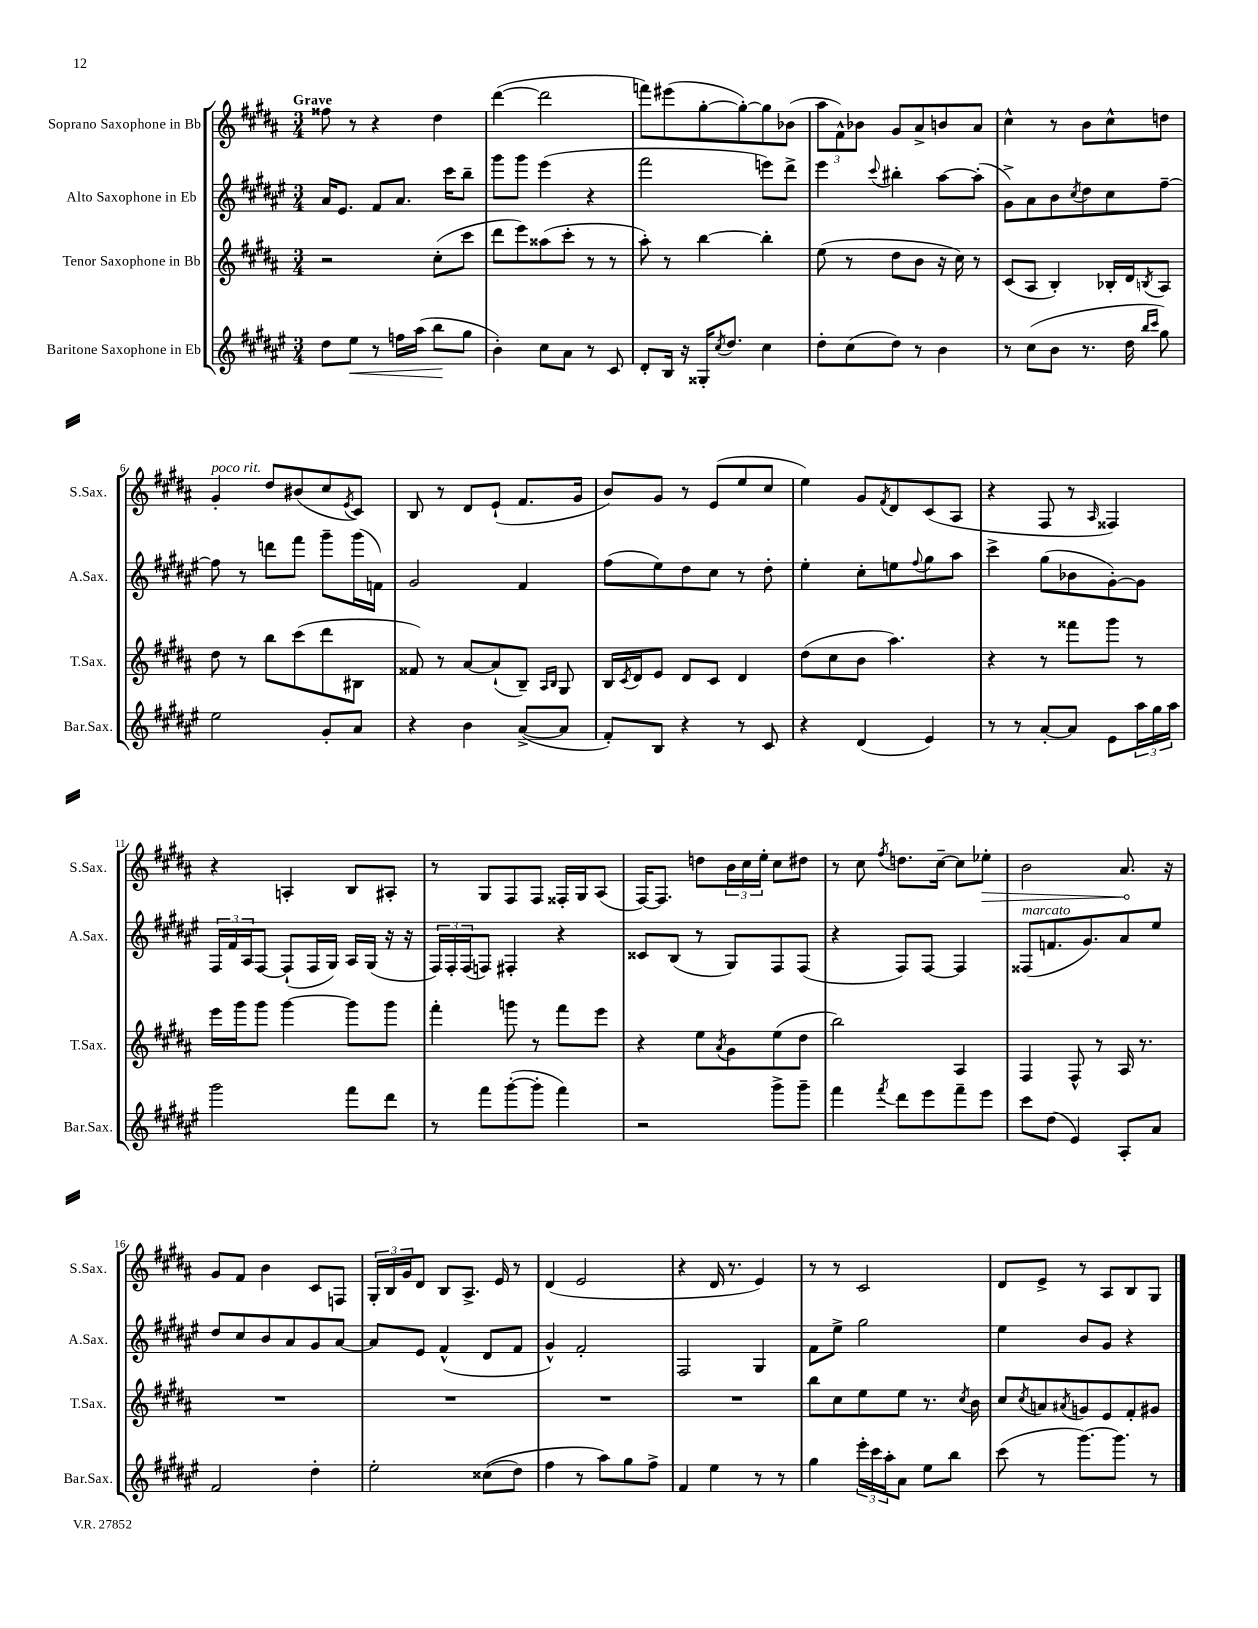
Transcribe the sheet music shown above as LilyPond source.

<<
\new StaffGroup <<
\new Staff = "s0" \with { instrumentName = "Soprano Saxophone in Bb" shortInstrumentName = "S.Sax." } {
    \clef treble \key b \major \numericTimeSignature \time 3/4 \tempo "Grave"
    fisis''8 r8 r4 dis''4 |
    dis'''4~( dis'''2 |
    f'''8) eis'''8( gis''8~-. gis''8~-.) gis''8 bes'8( |
    \tuplet 3/2 { ais''8 fis'8-^) bes'8 } gis'8 ais'8-> b'8 ais'8 |
    cis''4-^ r8 b'8 cis''8-^ d''8 |
    gis'4-.^\markup { \italic "poco rit." } dis''8 bis'8( cis''8 \acciaccatura { e'8 } cis'8) |
    b8 r8 dis'8 e'8-!( fis'8. gis'16 |
    b'8) gis'8 r8 e'8( e''8 cis''8 |
    e''4) gis'8 \acciaccatura { fis'8 } dis'8 cis'8( ais8 |
    r4 fis8 r8 \grace { ais16 } fisis4) |
    r4 a4-. b8 ais8-. |
    r8 gis8 fis8 fis8 fisis16-. gis16 ais8( |
    fis16~) fis8. d''8 \tuplet 3/2 { b'16 cis''16 e''16-. } cis''8 dis''8 |
    r8 cis''8 \acciaccatura { fis''8 } d''8. cis''16~-- cis''8 \once \override Hairpin.circled-tip = ##t ees''8-.\> |
    b'2 ais'8.\! r16 |
    gis'8 fis'8 b'4 cis'8 f8 |
    \tuplet 3/2 { gis16-. b16 gis'16 } dis'8 b8 ais8.-> e'16 r8 |
    dis'4( e'2 |
    r4 dis'16 r8. e'4) |
    r8 r8 cis'2 |
    dis'8 e'8-> r8 ais8 b8 gis8 \bar "|." |
}
\new Staff = "s1" \with { instrumentName = "Alto Saxophone in Eb" shortInstrumentName = "A.Sax." } {
    \clef treble \key fis \major \numericTimeSignature \time 3/4
    ais'16 eis'8. fis'8 ais'8. cis'''16 b''8-- |
    gis'''8 gis'''8 eis'''4( r4 |
    fis'''2 e'''8) dis'''8-> |
    eis'''4 \appoggiatura { cis'''8 } bis''4-. ais''8~ ais''8-.( |
    gis'8->) ais'8 b'8 \acciaccatura { cis''8 } dis''8 cis''8 fis''8~-- |
    fis''8 r8 d'''8 fis'''8 gis'''8-- gis'''16( f'16) |
    gis'2 fis'4 |
    fis''8( eis''8) dis''8 cis''8 r8 dis''8-. |
    eis''4-. cis''8-. e''8 \appoggiatura { fis''8 } gis''8 ais''8 |
    cis'''4-> gis''8( bes'8 gis'8~-.) gis'8 |
    \tuplet 3/2 { fis16 fis'16 ais16 } fis8~ fis8-!( fis16 gis16) ais16 gis16( r16 r16 |
    \tuplet 3/2 { fis16) fis16-. fis16( } f8) fis4-. r4 |
    cisis'8 b8( r8 gis8) fis8 fis8( |
    r4 fis8) fis8~ fis4 |
    fisis8^\markup { \italic "marcato" }( f'8. gis'8.) ais'8 eis''8 |
    dis''8 cis''8 b'8 ais'8 gis'8 ais'8~ |
    ais'8 eis'8 fis'4-^( dis'8 fis'8 |
    gis'4-^) fis'2-. |
    fis2 gis4 |
    fis'8 eis''8-> gis''2 |
    eis''4 b'8 gis'8 r4 \bar "|." |
}
\new Staff = "s2" \with { instrumentName = "Tenor Saxophone in Bb" shortInstrumentName = "T.Sax." } {
    \clef treble \key b \major \numericTimeSignature \time 3/4
    r2 cis''8-.( cis'''8 |
    dis'''8 e'''8) aisis''8( cis'''8-. r8 r8 |
    ais''8-.) r8 b''4~ b''4-. |
    e''8( r8 dis''8 b'8 r16 cis''16) r8 |
    cis'8( ais8 b4-.) bes16-. dis'16 \acciaccatura { b8 } ais8 |
    dis''8 r8 b''8 cis'''8( dis'''8 bis8 |
    fisis'8) r8 ais'8~ ais'8-!( b8--) \grace { ais16 b16 } gis8 |
    b16 \acciaccatura { cis'8 } dis'16 e'8 dis'8 cis'8 dis'4 |
    dis''8( cis''8 b'8 ais''4.) |
    r4 r8 fisis'''8 gis'''8 r8 |
    e'''16 gis'''16 gis'''8 gis'''4~ gis'''8 gis'''8 |
    fis'''4-. g'''8 r8 fis'''8 e'''8 |
    r4 e''8 \acciaccatura { ais'8 } gis'8 e''8( dis''8 |
    b''2) ais4 |
    fis4 fis8-^ r8 ais16 r8. |
    R2. |
    R2. |
    R2. |
    R2. |
    b''8 cis''8 e''8 e''8 r8. \acciaccatura { cis''8 } b'16 |
    cis''8 \acciaccatura { cis''8 } a'8 \acciaccatura { ais'8 } g'8 e'8 fis'8-. gis'8 \bar "|." |
}
\new Staff = "s3" \with { instrumentName = "Baritone Saxophone in Eb" shortInstrumentName = "Bar.Sax." } {
    \clef treble \key fis \major \numericTimeSignature \time 3/4
    dis''8 eis''8\< r8 f''16 ais''16( b''8\! gis''8 |
    b'4-.) cis''8 ais'8 r8 cis'8 |
    dis'8-. b16 r16 gisis16-. \acciaccatura { cis''8 } dis''8. cis''4 |
    dis''8-. cis''8( dis''8) r8 b'4 |
    r8 cis''8( b'8 r8. dis''16 \grace { b''16 cis'''16 } gis''8) |
    eis''2 gis'8-. ais'8 |
    r4 b'4 ais'8~->( ais'8 |
    fis'8-.) b8 r4 r8 cis'8 |
    r4 dis'4( eis'4) |
    r8 r8 ais'8~-. ais'8 eis'8 \tuplet 3/2 { ais''16 gis''16 ais''16 } |
    gis'''2 fis'''8 dis'''8 |
    r8 fis'''8 gis'''8~-.( gis'''8-. fis'''4) |
    r2 gis'''8-> gis'''8-- |
    fis'''4 \acciaccatura { fis'''8 } dis'''8 eis'''8 fis'''8-- eis'''8 |
    cis'''8 dis''8( eis'4) ais8-. ais'8 |
    fis'2 dis''4-. |
    eis''2-. cisis''8(\( dis''8) |
    fis''4 r8 ais''8\) gis''8 fis''8-> |
    fis'4 eis''4 r8 r8 |
    gis''4 \tuplet 3/2 { eis'''16-. cis'''16 ais''16-. } ais'8 eis''8 b''8 |
    cis'''8( r8 gis'''8.~) gis'''8. r8 \bar "|." |
}
>>
>>
